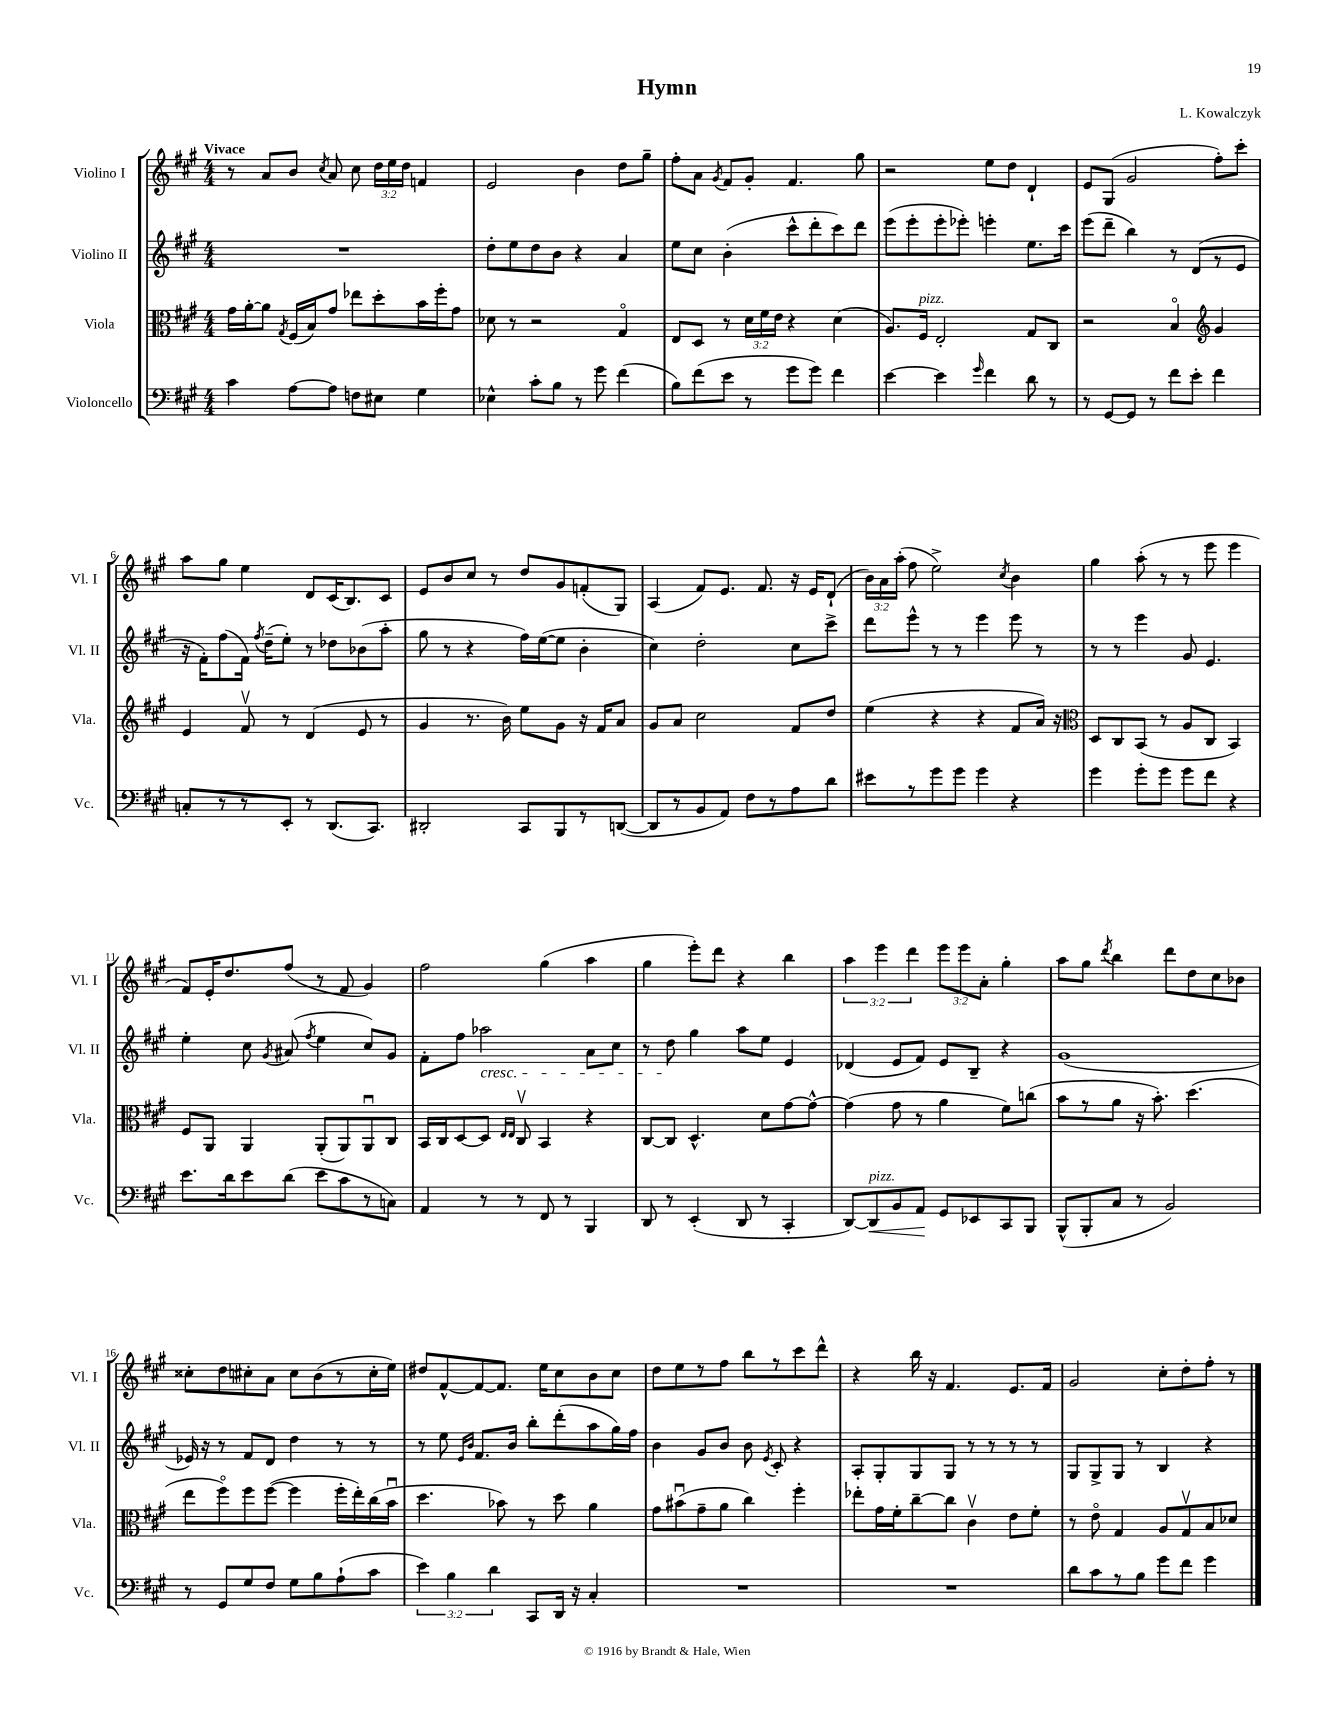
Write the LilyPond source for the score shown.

\header { title = "Hymn" composer = "L. Kowalczyk" }
<<
\new StaffGroup <<
\new Staff = "s0" \with { instrumentName = "Violino I" shortInstrumentName = "Vl. I" } {
    \clef treble \key a \major \numericTimeSignature \time 4/4 \override Staff.TupletNumber.text = #tuplet-number::calc-fraction-text \tempo "Vivace"
    \autoBeamOff r8 a'8[ b'8] \acciaccatura { cis''8 } a'8 cis''8 \tuplet 3/2 { d''16[ e''16 d''16] } f'4 |
    e'2 b'4 d''8[ gis''8]-- |
    fis''8[-. a'8] \acciaccatura { gis'8 } fis'8[ gis'8]-. fis'4. gis''8 |
    r2 e''8[ d''8] d'4-! |
    e'8[ gis8]( gis'2 fis''8[-.) cis'''8]-. |
    a''8[ gis''8] e''4 d'8[ cis'16( b8.) cis'8] |
    e'8[ b'8 cis''8] r8 d''8[ gis'8 f'8-.( gis8]) |
    a4( fis'8[) e'8.] fis'8. r16 e'16[ d'8]-!( |
    \tuplet 3/2 { b'16[) a'16 a''16]-.( } fis''8 e''2->) \acciaccatura { cis''8 } b'4 |
    gis''4 a''8-.( r8 r8 e'''8 e'''4 |
    fis'8[) e'16-. d''8. fis''8]( r8 fis'8 gis'4) |
    fis''2 gis''4( a''4 |
    gis''4 e'''8[-.) d'''8] r4 b''4 |
    \tuplet 3/2 { a''4 e'''4 d'''4 } \tuplet 3/2 { e'''8[ e'''8 a'8]-. } gis''4-. |
    a''8[ gis''8] \acciaccatura { d'''8 } b''4 d'''8[ d''8 cis''8 bes'8] |
    cisis''8[-. d''8 cis''8-. a'8] cis''8[ b'8( r8 cis''16-. e''16]) |
    dis''8[ fis'8~-^ fis'8~ fis'8.] e''16[ cis''8 b'8 cis''8] |
    d''8[ e''8 r8 fis''8] b''8[ r8 cis'''8 d'''8]-^ |
    r4 b''16 r16 fis'4. e'8.[ fis'16] |
    gis'2 cis''8[-. d''8-. fis''8]-. r8 \bar "|." |
}
\new Staff = "s1" \with { instrumentName = "Violino II" shortInstrumentName = "Vl. II" } {
    \clef treble \key a \major \numericTimeSignature \time 4/4
    \autoBeamOff R1 |
    d''8[-. e''8 d''8 b'8] r4 a'4 |
    e''8[ cis''8] b'4-.( cis'''8[-^ d'''8-. cis'''8) d'''8] |
    e'''8[( e'''8-. e'''8-. ees'''8]-.) e'''4-. e''8.[ cis'''16] |
    e'''8[( d'''8]-- b''4) r8 d'8[( r8 e'8] |
    r16 fis'16[-.) fis''8( fis'16]) \acciaccatura { fis''8 } d''16[--( e''8]-.) r8 des''8[ bes'8( a''8]-. |
    gis''8 r8 r4 fis''16[) e''16~( e''8] b'4-. |
    cis''4) d''2-. cis''8[ cis'''8]-> |
    d'''8[ e'''8]-^ r8 r8 e'''4 e'''8 r8 |
    r8 r8 e'''4 gis'8 e'4. |
    e''4-. cis''8 \acciaccatura { gis'8 } ais'8( \acciaccatura { fis''8 } e''4 cis''8[) gis'8] |
    fis'8[-. fis''8] aes''2\cresc a'8[ cis''8] |
    r8 d''8\! gis''4 a''8[ e''8] e'4 |
    des'4( e'8[ fis'8]) e'8[ b8]-- r4 |
    gis'1( |
    ees'16) r16 r8 fis'8[ d'8] d''4 r8 r8 |
    r8 e''8 \grace { e'16[ b'16] } fis'8.[ b'16] b''8[-. d'''8-.( a''8 gis''16) fis''16] |
    b'4 gis'8[ b'8] b'8 \acciaccatura { e'8 } cis'8-. r4 |
    a8[-. gis8-. gis8 gis8] r8 r8 r8 r8 |
    gis8[ gis8-> gis8] r8 b4 r4 \bar "|." |
}
\new Staff = "s2" \with { instrumentName = "Viola" shortInstrumentName = "Vla." } {
    \clef alto \key a \major \numericTimeSignature \time 4/4 \override Staff.TupletNumber.text = #tuplet-number::calc-fraction-text
    \autoBeamOff gis'16[ a'16~-. a'8] \acciaccatura { gis8 } fis16[( b16) gis'8] ees''8[ d''8-. b'16 fis''16-. gis'8] |
    des'8 r8 r2 gis4\flageolet |
    e8[ d8] r8 \tuplet 3/2 { d'16[ fis'16 e'16] } r4 d'4( |
    a8.[) fis16]^\markup { \italic "pizz." } e2-. gis8[ cis8] |
    r2 b4\flageolet \clef treble gis'4 |
    e'4 fis'8\upbow r8 d'4( e'8 r8 |
    gis'4 r8. b'16) e''8[ gis'8] r16 fis'16[ a'8] |
    gis'8[ a'8] cis''2 fis'8[ d''8] |
    e''4( r4 r4 fis'8[ a'16]) r16 |
    \clef alto d8[ cis8 b,8]( r8 a8[ cis8] b,4) |
    fis8[ a,8] a,4 a,8[-.( a,8) a,8\downbow cis8] |
    b,16[ cis16 d8~ d8] \grace { e16[ e16] } cis8\upbow b,4 r4 |
    cis8[~ cis8] d4.-^ d'8[ gis'8~ gis'8]~-^ |
    gis'4( gis'8 r8 a'4 fis'8[) c''8]( |
    b'8[ r8 a'8] r16 b'8.-.) d''4.( |
    e''8[ fis''8\flageolet) fis''8 fis''8]~( fis''4 fis''16[-. e''16-.) cis''16( b'16]\downbow |
    d''4. bes'8) r8 d''8 a'4 |
    gis'8[ bis'8\downbow( gis'8-- a'8] cis''4) fis''4-. |
    ees''8[-. gis'16 fis'16-. cis''8~-- cis''8] cis'4\upbow e'8[ fis'8]-. |
    r8 e'8\flageolet gis4 a8[ gis8\upbow b8 des'8] \bar "|." |
}
\new Staff = "s3" \with { instrumentName = "Violoncello" shortInstrumentName = "Vc." } {
    \clef bass \key a \major \numericTimeSignature \time 4/4 \override Staff.TupletNumber.text = #tuplet-number::calc-fraction-text
    \autoBeamOff cis'4 a8[~ a8] f8[ eis8] gis4 |
    ees4-^ cis'8[-. b8] r8 gis'8 fis'4( |
    b8[) fis'8( e'8] r8 gis'8[ gis'8]) fis'4 |
    e'4~ e'4 \grace { gis'16 } fis'4 d'8 r8 |
    r8 gis,8[~ gis,8] r8 fis'8[ e'8]-. fis'4 |
    c8[-. r8 r8 e,8]-. r8 d,8.[( cis,8.]) |
    dis,2-. cis,8[ b,,8 r8 d,8]~( |
    d,8[ r8 b,8 a,8]) fis8[ r8 a8 d'8] |
    eis'8[ r8 gis'8 gis'8] gis'4 r4 |
    gis'4 gis'8[-. gis'8] gis'8[ fis'8] r4 |
    e'8.[ d'16 e'8 d'8]( e'8[ cis'8 r8 c8]) |
    a,4 r8 r8 fis,8 r8 b,,4 |
    d,8 r8 e,4-.( d,8 r8 cis,4-. |
    d,8[~) d,8\<^\markup { \italic "pizz." } b,8 a,8]\! gis,8[ ees,8 cis,8 b,,8] |
    b,,8[-^( b,,8-. cis8] r8 b,2) |
    r8 gis,8[ gis8 fis8] gis8[ b8 a8-!( cis'8] |
    \tuplet 3/2 { e'4) b4 d'4 } cis,8[ d,16] r16 cis4-. |
    R1 |
    R1 |
    d'8[ cis'8 r8 b8] gis'8[ fis'8] gis'4 \bar "|." |
}
>>
>>
